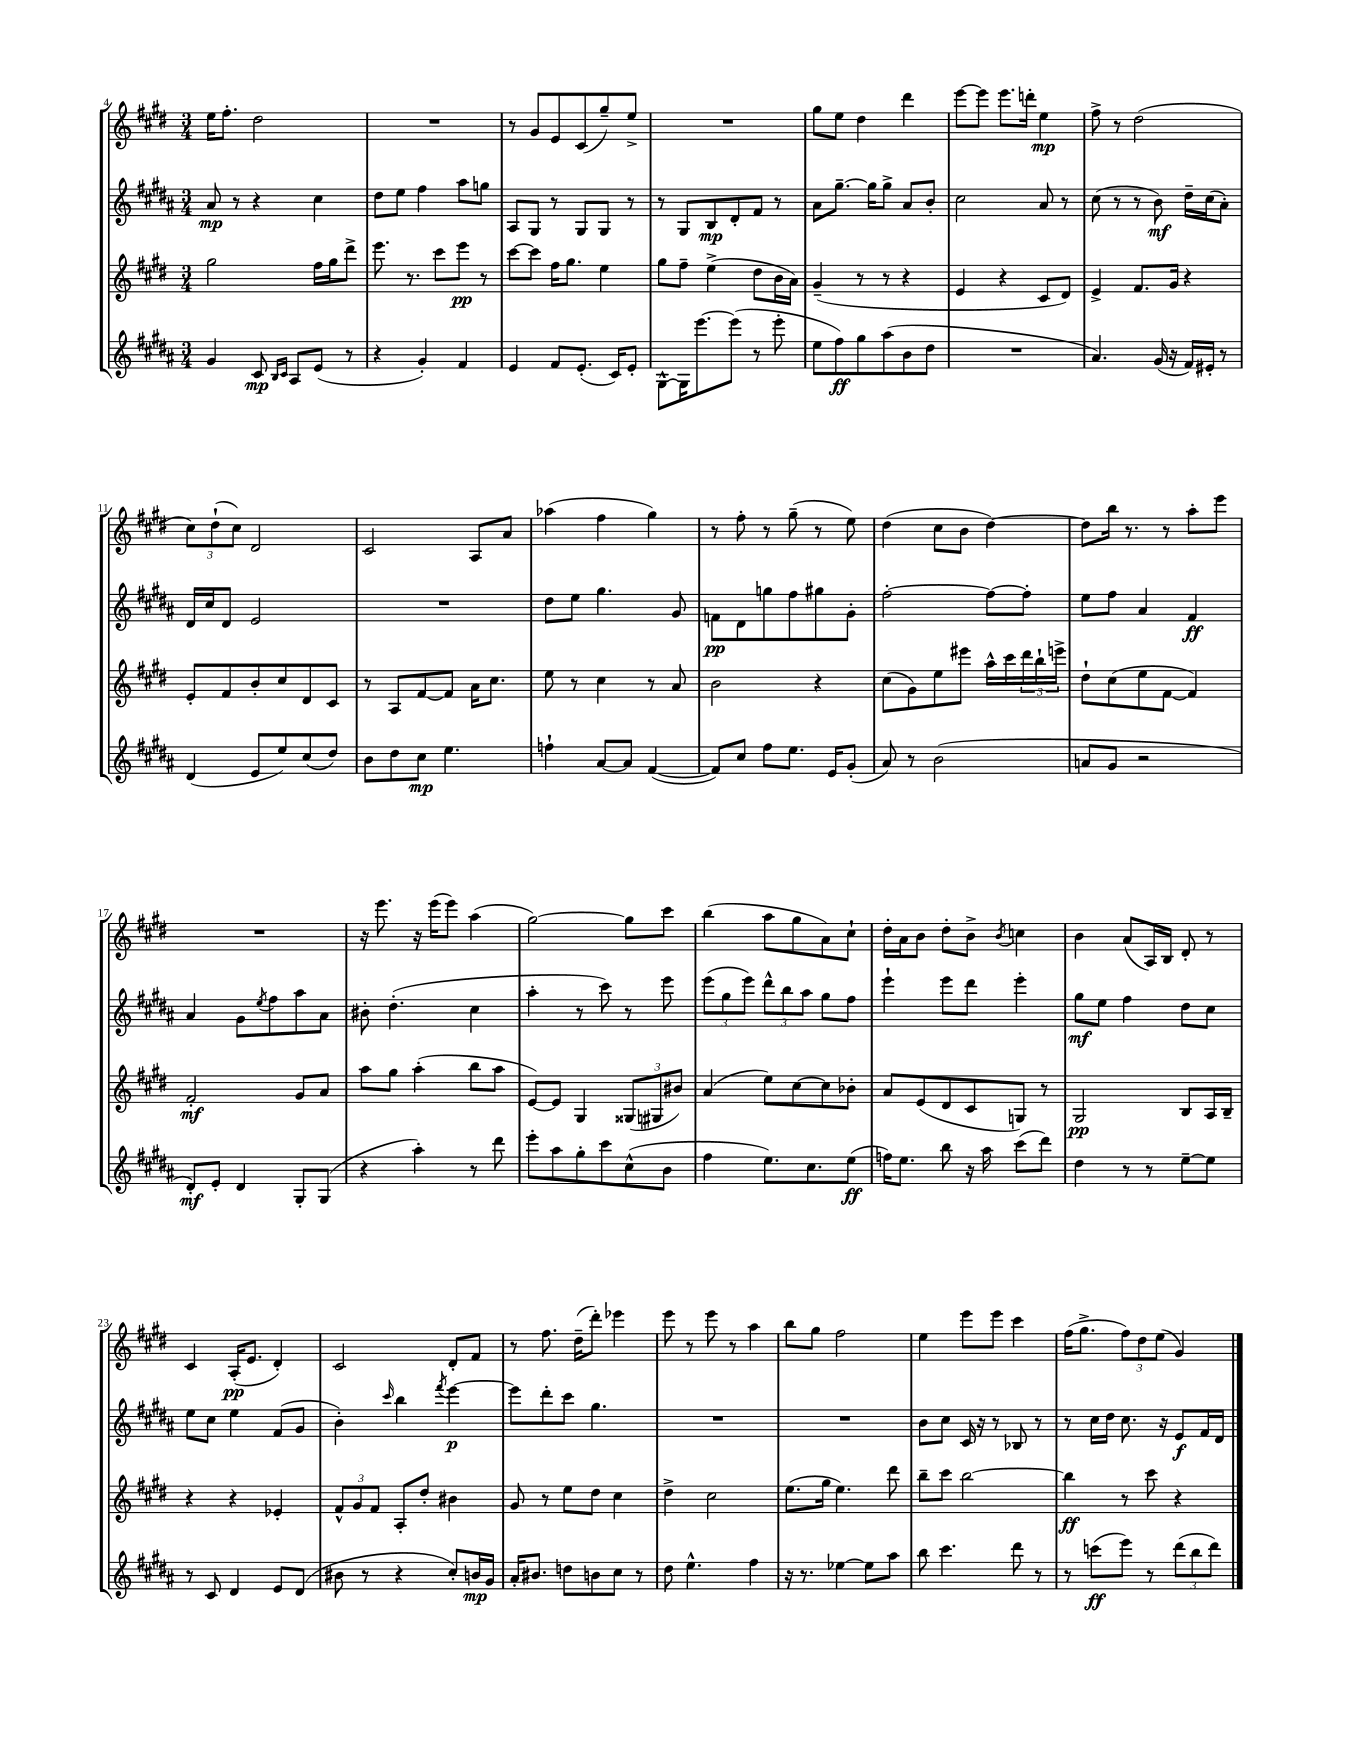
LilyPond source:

<<
\new StaffGroup <<
\new Staff = "s0" {
    \clef treble \key e \major \numericTimeSignature \time 3/4
    e''16 fis''8.-. dis''2 |
    R2. |
    r8 gis'8 e'8 cis'8( gis''8--) e''8-> |
    R2. |
    gis''8 e''8 dis''4 dis'''4 |
    e'''8~ e'''8 e'''8. d'''16-. e''4\mp |
    fis''8-> r8 dis''2( |
    \tuplet 3/2 { cis''8) dis''8-!( cis''8) } dis'2 |
    cis'2 a8 a'8 |
    aes''4( fis''4 gis''4) |
    r8 fis''8-. r8 gis''8--( r8 e''8) |
    dis''4( cis''8 b'8 dis''4~) |
    dis''8 b''16 r8. r8 a''8-. e'''8 |
    R2. |
    r16 e'''8. r16 e'''16( e'''8) a''4( |
    gis''2~) gis''8 cis'''8 |
    b''4( a''8 gis''8 a'8) cis''8-! |
    dis''16-. a'16 b'8 dis''8-. b'8-> \acciaccatura { b'8 } c''4 |
    b'4 a'8( a16) b16 dis'8-. r8 |
    cis'4 a16-.\pp( e'8. dis'4-.) |
    cis'2 dis'8-. fis'8 |
    r8 fis''8. dis''16--( dis'''8-.) ees'''4 |
    e'''8 r8 e'''8 r8 a''4 |
    b''8 gis''8 fis''2 |
    e''4 e'''8 e'''8 cis'''4 |
    fis''16( gis''8.-> \tuplet 3/2 { fis''8) dis''8 e''8( } gis'4) \bar "|." |
}
\new Staff = "s1" {
    \clef treble \key b \major \numericTimeSignature \time 3/4
    ais'8\mp r8 r4 cis''4 |
    dis''8 e''8 fis''4 ais''8 g''8 |
    ais8 gis8 r8 gis8 gis8 r8 |
    r8 gis8 b8\mp dis'8-. fis'8 r8 |
    ais'8 gis''8.~-- gis''16 gis''8-> ais'8 b'8-. |
    cis''2 ais'8 r8 |
    cis''8( r8 r8 b'8\mf) dis''16-- cis''16( ais'8-.) |
    dis'16 cis''16 dis'8 e'2 |
    R2. |
    dis''8 e''8 gis''4. gis'8 |
    f'8\pp dis'8 g''8 fis''8 gis''8 gis'8-. |
    fis''2~-. fis''8~ fis''8-. |
    e''8 fis''8 ais'4 fis'4\ff |
    ais'4 gis'8 \acciaccatura { e''8 } fis''8 ais''8 ais'8 |
    bis'8-. dis''4.-.( cis''4 |
    ais''4-. r8 cis'''8) r8 e'''8 |
    \tuplet 3/2 { e'''8( gis''8 e'''8) } \tuplet 3/2 { dis'''8-^ b''8 ais''8 } gis''8 fis''8 |
    e'''4-! e'''8 dis'''8 e'''4-. |
    gis''8\mf e''8 fis''4 dis''8 cis''8 |
    e''8 cis''8 e''4 fis'8( gis'8 |
    b'4-.) \grace { cis'''16 } b''4 \acciaccatura { fis'''8 } e'''4~\p |
    e'''8 dis'''8-. cis'''8 gis''4. |
    R2. |
    R2. |
    b'8 cis''8 cis'16 r16 r8 bes8 r8 |
    r8 cis''16 dis''16 cis''8. r16 e'8\f fis'16 dis'16 \bar "|." |
}
\new Staff = "s2" {
    \clef treble \key e \major \numericTimeSignature \time 3/4
    gis''2 fis''16 gis''16 dis'''8-> |
    e'''8. r8. cis'''8 e'''8\pp r8 |
    cis'''8~ cis'''8 fis''16 gis''8. e''4 |
    gis''8 fis''8-- e''4->( dis''8 b'16 a'16) |
    gis'4--( r8 r8 r4 |
    e'4 r4 cis'8 dis'8) |
    e'4-> fis'8. gis'16 r4 |
    e'8-. fis'8 b'8-. cis''8 dis'8 cis'8 |
    r8 a8 fis'8~ fis'8 a'16 cis''8. |
    e''8 r8 cis''4 r8 a'8 |
    b'2 r4 |
    cis''8( gis'8) e''8 eis'''8 a''16-^ cis'''16 \tuplet 3/2 { dis'''16 b''16-! e'''16-> } |
    dis''8-! cis''8( e''8 fis'8~ fis'4) |
    fis'2-.\mf gis'8 a'8 |
    a''8 gis''8 a''4-.( b''8 a''8 |
    e'8~) e'8 gis4 \tuplet 3/2 { gisis8( gis8 bis'8) } |
    a'4( e''8) cis''8~ cis''8 bes'8-. |
    a'8 e'8( dis'8 cis'8 g8) r8 |
    gis2\pp b8 a16 b16-- |
    r4 r4 ees'4-. |
    \tuplet 3/2 { fis'8-^ gis'8 fis'8 } a8-. dis''8-. bis'4 |
    gis'8 r8 e''8 dis''8 cis''4 |
    dis''4-> cis''2 |
    e''8.( gis''16 e''4.) dis'''8 |
    b''8-- cis'''8 b''2~ |
    b''4\ff r8 cis'''8 r4 \bar "|." |
}
\new Staff = "s3" {
    \clef treble \key b \major \numericTimeSignature \time 3/4
    gis'4 cis'8\mp \grace { b16 cis'16 } ais8 e'8( r8 |
    r4 gis'4-.) fis'4 |
    e'4 fis'8 e'8.-.( cis'16) e'8-. |
    gis8~-^ gis16 e'''8.~ e'''8( r8 e'''8-. |
    e''8 fis''8\ff) gis''8 ais''8( b'8 dis''8 |
    R2. |
    ais'4.) gis'16( r16 fis'16) eis'16-. r8 |
    dis'4( e'8 e''8) cis''8( dis''8) |
    b'8 dis''8 cis''8\mp e''4. |
    f''4-! ais'8~ ais'8 fis'4~( |
    fis'8) cis''8 fis''8 e''8. e'16 gis'8-.( |
    ais'8) r8 b'2( |
    a'8 gis'8 r2 |
    dis'8-.\mf) e'8-. dis'4 gis8-. gis8( |
    r4 ais''4-.) r8 dis'''8 |
    e'''8-. ais''8 gis''8-. cis'''8 cis''8-^( b'8 |
    fis''4 e''8.) cis''8. e''8\ff( |
    f''16) e''8. b''8 r16 ais''16 cis'''8( dis'''8) |
    dis''4 r8 r8 e''8~-- e''8 |
    r8 cis'8 dis'4 e'8 dis'8( |
    bis'8 r8 r4 cis''8-.) b'16\mp gis'16 |
    ais'16-. bis'8. d''8 b'8 cis''8 r8 |
    dis''8 e''4.-^ fis''4 |
    r16 r8. ees''4~ ees''8 ais''8 |
    b''8 cis'''4. dis'''8 r8 |
    r8 c'''8\ff( e'''8) r8 \tuplet 3/2 { dis'''8( b''8 dis'''8) } \bar "|." |
}
>>
>>
\layout { \context { \Score currentBarNumber = #4 } }
